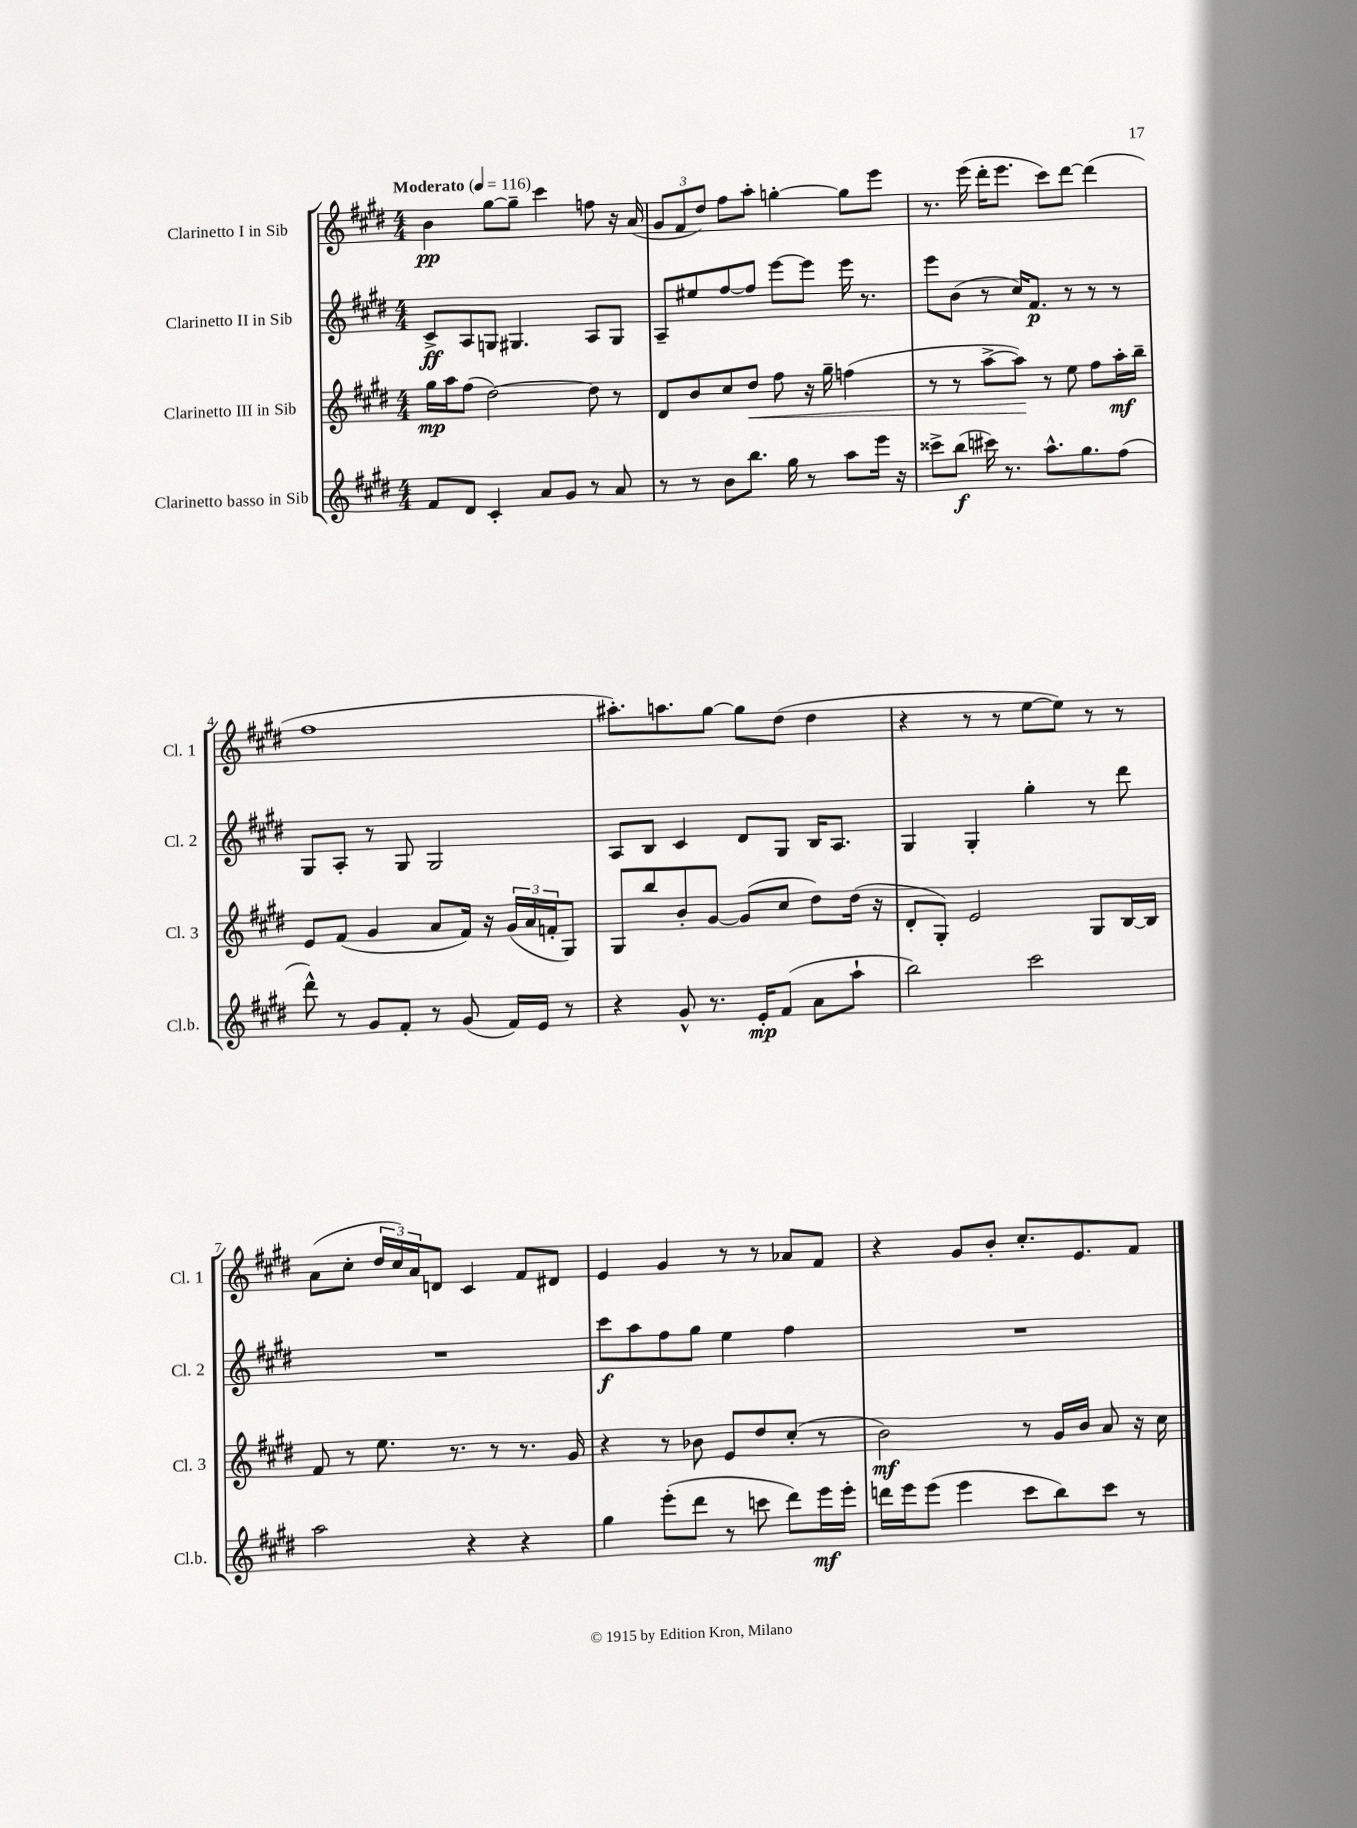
<<
\new StaffGroup <<
\new Staff = "s0" \with { instrumentName = "Clarinetto I in Sib" shortInstrumentName = "Cl. 1" } {
    \clef treble \key e \major \numericTimeSignature \time 4/4 \tempo "Moderato" 4 = 116
    b'4\pp gis''8~ gis''8-- cis'''4 f''8 r16 a'16( |
    \tuplet 3/2 { gis'8 fis'8 dis''8) } fis''8 a''8-. g''4~-. g''8 e'''8 |
    r8. e'''16( dis'''16-. e'''8. cis'''8) dis'''8~ dis'''4( |
    fis''1 |
    ais''8.-.) a''8. gis''8~ gis''8 dis''8( dis''4 |
    r4 r8 r8 e''8~ e''8) r8 r8 |
    a'8( cis''8-. \tuplet 3/2 { dis''16 cis''16) a'16 } d'8 cis'4 fis'8 dis'8 |
    e'4 gis'4 r8 r8 aes'8 fis'8 |
    r4 gis'8 b'8-. cis''8.-. e'8. fis'8 \bar "|." |
}
\new Staff = "s1" \with { instrumentName = "Clarinetto II in Sib" shortInstrumentName = "Cl. 2" } {
    \clef treble \key e \major \numericTimeSignature \time 4/4
    cis'8->\ff a8 g8 gis4. a8 gis8 |
    a8-- eis''8 fis''8~ fis''8 e'''8~ e'''8 e'''16 r8. |
    e'''8 b'8( r8 cis''16) fis'8.\p r8 r8 r8 |
    gis8 a8-. r8 gis8 gis2 |
    a8 b8 cis'4 dis'8 gis8 b16 a8. |
    gis4 gis4-. gis''4-. r8 dis'''8 |
    R1 |
    cis'''8\f a''8 fis''8 gis''8 e''4 fis''4 |
    R1 \bar "|." |
}
\new Staff = "s2" \with { instrumentName = "Clarinetto III in Sib" shortInstrumentName = "Cl. 3" } {
    \clef treble \key e \major \numericTimeSignature \time 4/4
    gis''16\mp a''16 fis''8( dis''2~) dis''8 r8 |
    dis'8 b'8 cis''8 dis''8\< fis''8 r16 gis''16-- f''4( |
    r8 r8 a''8~-> a''8\!) r8 e''8 fis''8 a''16-.\mf b''16-- |
    e'8 fis'8( gis'4 a'8 fis'16) r16 \tuplet 3/2 { gis'16( a'16 f'16-. } gis8) |
    gis8 b''8 b'8-. gis'8~ gis'8( cis''8 dis''8) dis''16( r16 |
    dis'8-. gis8-.) e'2 gis8 b16~ b16 |
    fis'8 r8 e''8. r8. r8 r8. gis'16 |
    r4 r8 bes'8 e'8 dis''8 cis''8-.( r8 |
    b'2\mf) r8 gis'16 b'16 a'8 r16 cis''16 \bar "|." |
}
\new Staff = "s3" \with { instrumentName = "Clarinetto basso in Sib" shortInstrumentName = "Cl.b." } {
    \clef treble \key e \major \numericTimeSignature \time 4/4
    fis'8 dis'8 cis'4-. a'8 gis'8 r8 a'8 |
    r8 r8 b'8 b''8. gis''16 r8 a''8 e'''16 r16 |
    cisis'''8-> b''8\f( cis'''16) r8. a''8.-^ gis''8. fis''8( |
    dis'''8-^) r8 gis'8 fis'8-. r8 gis'8( fis'16) e'16 r8 |
    r4 gis'8-^ r8. e'16-.\mp fis'8( a'8 a''8-! |
    b''2) cis'''2 |
    a''2 r4 r4 |
    gis''4 e'''8-.( dis'''8 r8 c'''8 dis'''8) e'''16\mf e'''16-. |
    d'''16 e'''16 e'''8( e'''4 cis'''8 b''8) cis'''8 r8 \bar "|." |
}
>>
>>
